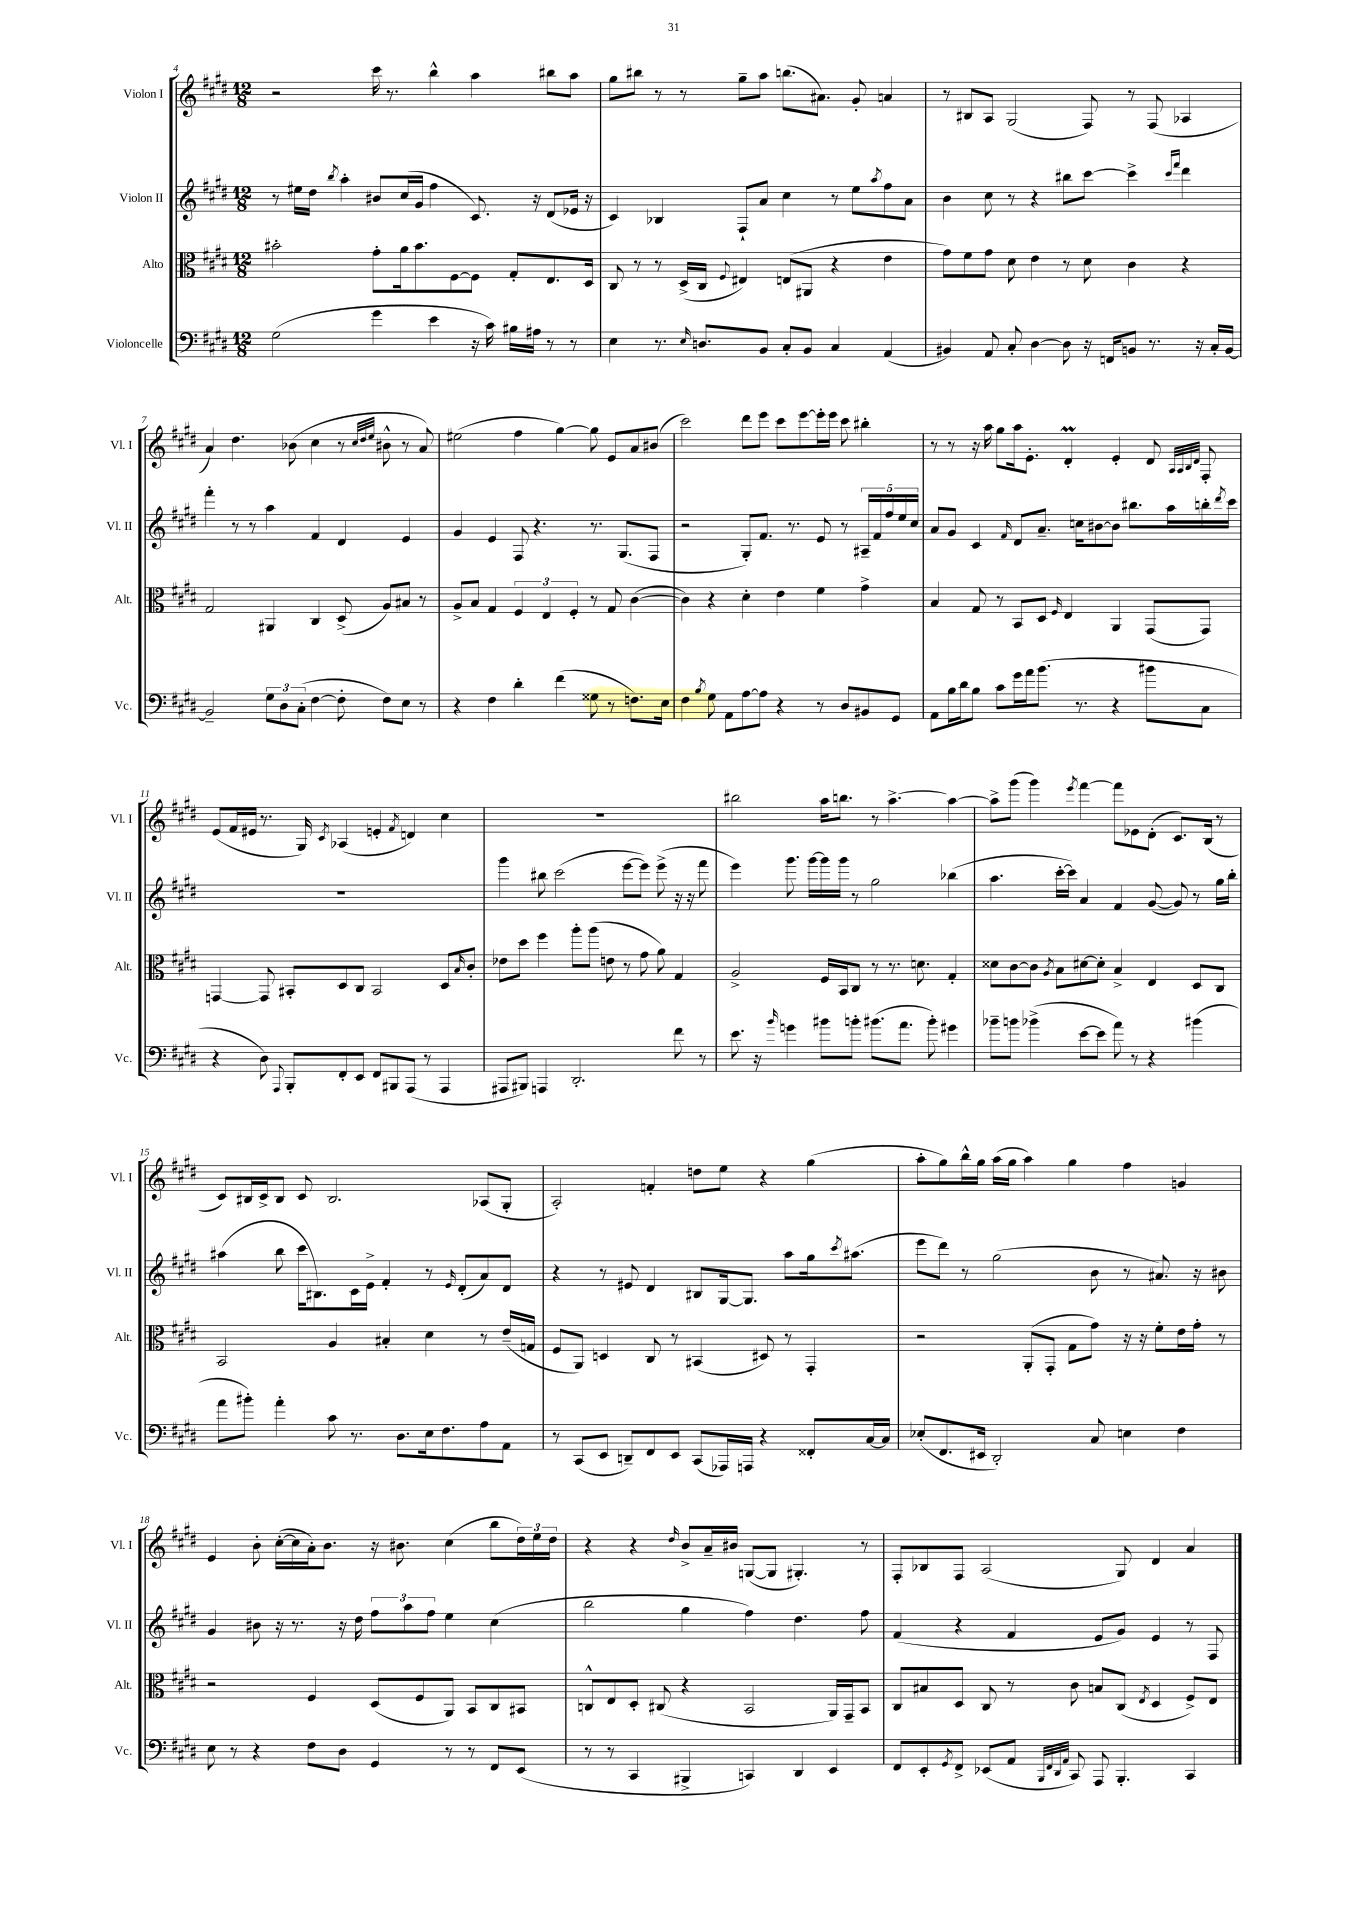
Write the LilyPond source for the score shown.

<<
\new StaffGroup <<
\new Staff = "s0" \with { instrumentName = "Violon I" shortInstrumentName = "Vl. I" } {
    \clef treble \key e \major \numericTimeSignature \time 12/8
    r2 cis'''16 r8. b''4-^ a''4 bis''8 a''8 |
    gis''8 bis''8 r8 r8 gis''8-- a''8 b''8.( ais'8.) gis'8-. a'4 |
    r8 bis8 a8 gis2( fis8) r8 fis8( aes4 |
    a'4) dis''4. bes'8( cis''4 r8 \grace { cis''32 dis''32 e''32 } bis'8-^ r8 a'8) |
    eis''2( fis''4 gis''4~) gis''8 e'8 a'8 bis'8( |
    cis'''2) dis'''8 e'''8 cis'''8 e'''8~ e'''16-. e'''16 cis'''8 bis''4-. |
    r8 r8 r16 a''16 gis''8 a''16 e'8.-. dis'4-.\prall e'4-. dis'8 \grace { a32 a32 b32 dis'32 } fis8-. |
    e'8( fis'16 eis'16 r8. gis16) \acciaccatura { cis'8 } aes4( e'4-. \acciaccatura { fis'8 } d'4) cis''4 |
    R1. |
    bis''2 a''16 b''8. r8 a''4.~-> a''4~ |
    a''8-> gis'''8( gis'''4) \acciaccatura { e'''8 } fis'''4~ fis'''8 ees'8 dis'8-.( cis'8.) b16( r8 |
    cis'8) bis16 cis'16-> bis8 cis'8 bis2. aes8( gis8-. |
    a2-.) f'4-. d''8 e''8 r4 gis''4( |
    a''8-. gis''8) b''16-^ gis''16 a''16( gis''16 a''4) gis''4 fis''4 g'4 |
    e'4 b'8-. cis''16~-.( cis''16 a'16-.) b'8. r16 bis'8. cis''4( b''8 \tuplet 3/2 { dis''16) e''16 dis''16 } |
    r4 r4 \grace { dis''16 } b'8-> a'16-- bis'16 g8~( g8 gis4.-.) r8 |
    fis8-. bes8 fis8 a2( gis8) dis'4 a'4 \bar "|." |
}
\new Staff = "s1" \with { instrumentName = "Violon II" shortInstrumentName = "Vl. II" } {
    \clef treble \key e \major \numericTimeSignature \time 12/8
    r8 eis''16 dis''16 \acciaccatura { b''8 } a''4-. bis'8 cis''16( gis'16 fis''4 cis'8.) r16 dis'8( ees'16 r16 |
    cis'4) bes4 fis8-! a'8 cis''4 r8 e''8 \acciaccatura { a''8 } fis''8 a'8 |
    b'4 cis''8 r8 r4 bis''8 cis'''8~ cis'''4-> \grace { cis'''16 fis'''16 } dis'''4 |
    fis'''4-. r8 r8 a''4 fis'4 dis'4 e'4 |
    gis'4 e'4 fis8 r4. r8. gis8.( fis8 |
    r2 gis8-.) fis'8. r8. e'8 r8 \tuplet 5/4 { ais16-- fis'16 fis''16 e''16 cis''16 } |
    a'8 gis'8 cis'4 \grace { fis'16 } dis'8 a'8.-- c''16 bis'8~ bis'8 bis''8. a''16 b''16-. \acciaccatura { dis'''8 } cis'''16 |
    R1. |
    gis'''4 bis''8 cis'''2( e'''8~ e'''8) e'''8->( r16 r16 fis'''8 |
    e'''4) gis'''8. gis'''16~ gis'''16 gis'''16 r8 gis''2 bes''4( |
    a''4. cis'''16~-. cis'''16) a'4 fis'4 gis'8~( gis'8) r8 gis''16 b''16-. |
    ais''4( b''8 cis'''16 bis8.) cis'16 e'16-> fis'4-. r8 \grace { e'16 } dis'8-.( a'8) dis'8 |
    r4 r8 eis'8 dis'4 bis8 gis16~ gis8. a''8 gis''16 \acciaccatura { cis'''8 } ais''8.( |
    e'''8 dis'''8) r8 gis''2( b'8 r8 ais'8.) r16 bis'8 |
    gis'4 bis'8 r16 r8. r16 dis''16 \tuplet 3/2 { fis''8 a''8 fis''8 } e''4 cis''4( |
    b''2 gis''4 fis''4) dis''4. fis''8 |
    fis'4( r4 fis'4 e'8 gis'8) e'4 r8 fis8 \bar "|." |
}
\new Staff = "s2" \with { instrumentName = "Alto" shortInstrumentName = "Alt." } {
    \clef alto \key e \major \numericTimeSignature \time 12/8
    bis'2-. gis'8-. a'16 bis'8. fis8~ fis8 gis8-. e8. dis16 |
    cis8 r8 r8 dis16->( cis16 \appoggiatura { fis8 } eis4) e8( ais,8 r4 e'4 |
    gis'8) fis'8 gis'8 dis'8 e'4 r8 dis'8 cis'4 r4 |
    gis2 ais,4 cis4 dis8->( a8) bis8 r8 |
    a8-> b8 gis4 \tuplet 3/2 { fis4 e4 fis4-. } r8 gis8 cis'4~( |
    cis'4) r4 dis'4-. e'4 fis'4 gis'4-> |
    b4 gis8 r8 b,8 dis8 \grace { fis16 } e4 a,4 gis,8( gis,8) |
    g,4~ g,8 bis,8-. dis8 cis8 bis,2 dis8 \grace { b16 } cis'8-. |
    ees'8 dis''8 fis''4 a''8-. a''8( e'8 r8 gis'8 a'8) gis4 |
    a2-> fis16 b,16 cis8 r8 r8. d'8. gis4-. |
    disis'8 cis'8~ cis'8 \acciaccatura { a8 } b8 dis'8~ dis'8-. b4-> e4 dis8 cis8 |
    b,2 a4 bis4-. dis'4 r8 e'16--( g16 |
    fis8 a,8) d4 cis8 r8 bis,4( dis8) r8 gis,4-. |
    r2 a,8-.( gis,8-. gis8 gis'8) r16 r16 fis'8-. e'16 gis'16-. r8 |
    r2 fis4 dis8( fis8 a,8) b,8 cis8 bis,8 |
    c8-^ e8 dis8-. cis8( r4 b,2 a,16) gis,16-- b,8 |
    cis8 bis8 dis8 cis8 r8 cis'8 b8 cis8( \acciaccatura { e8 } dis4 fis8->) e8 \bar "|." |
}
\new Staff = "s3" \with { instrumentName = "Violoncelle" shortInstrumentName = "Vc." } {
    \clef bass \key e \major \numericTimeSignature \time 12/8
    gis2( gis'4 e'4 r16 cis'16) bis16 ais16 r8 r8 |
    e4 r8. \grace { e16 } d8. b,8 cis8-. b,8 cis4 a,4( |
    bis,4) a,8 cis8-. dis4~ dis8 r16 f,16 b,8 r8. r16 cis16-. b,16~ |
    b,2-- \tuplet 3/2 { gis8 dis8 cis8-.( } fis4~ fis8-. fis8) e8 r8 |
    r4 fis4 dis'4-. fis'4( gisis8 r8 f8.) e16 |
    fis4 \acciaccatura { b8 } gis8 a,8 a8~ a8 r4 r8 dis8 bis,8 gis,8 |
    a,8 b16 dis'16 b8 cis'8 gis'16 a'16 b'8.( r8. r4 bis'8 cis8 |
    r4 dis8) \appoggiatura { a,,8 } b,,8-. fis,8-. e,8 fis,8 bis,,8 a,,8( r8 a,,4 |
    ais,,8 bis,,8) a,,4 dis,2.-. fis'8 r8 |
    e'8. r16 \grace { b'16 } g'4 bis'8 b'8-. bis'8.( a'8. bis'8-.) gis'4 |
    bes'8-- b'8 bes'4->( e'8~ e'8 a'8) r8 r4 bis'4( |
    a'8 bis'8-.) a'4-. cis'8 r8. dis8. e16 fis8. a8 a,8 |
    r8 cis,8( e,8 d,8--) fis,8 e,8 cis,8( aes,,16) a,,16 r4 fisis,8-. cis16~ cis16 |
    ees8-.( fis,8. eis,16 dis,2-.) cis8 e4 fis4 |
    e8 r8 r4 fis8 dis8 gis,4 r8 r8 fis,8 e,8( |
    r8 r8 cis,4 bis,,4-> c,4) dis,4 e,4 |
    fis,8 e,8-. \acciaccatura { gis,8 } fis,8-> ees,8( a,8 \grace { b,,32 fis,32 dis,32 a,32 } cis,8) a,,8 b,,4.-. cis,4 \bar "|." |
}
>>
>>
\layout { \context { \Score currentBarNumber = #4 } }
